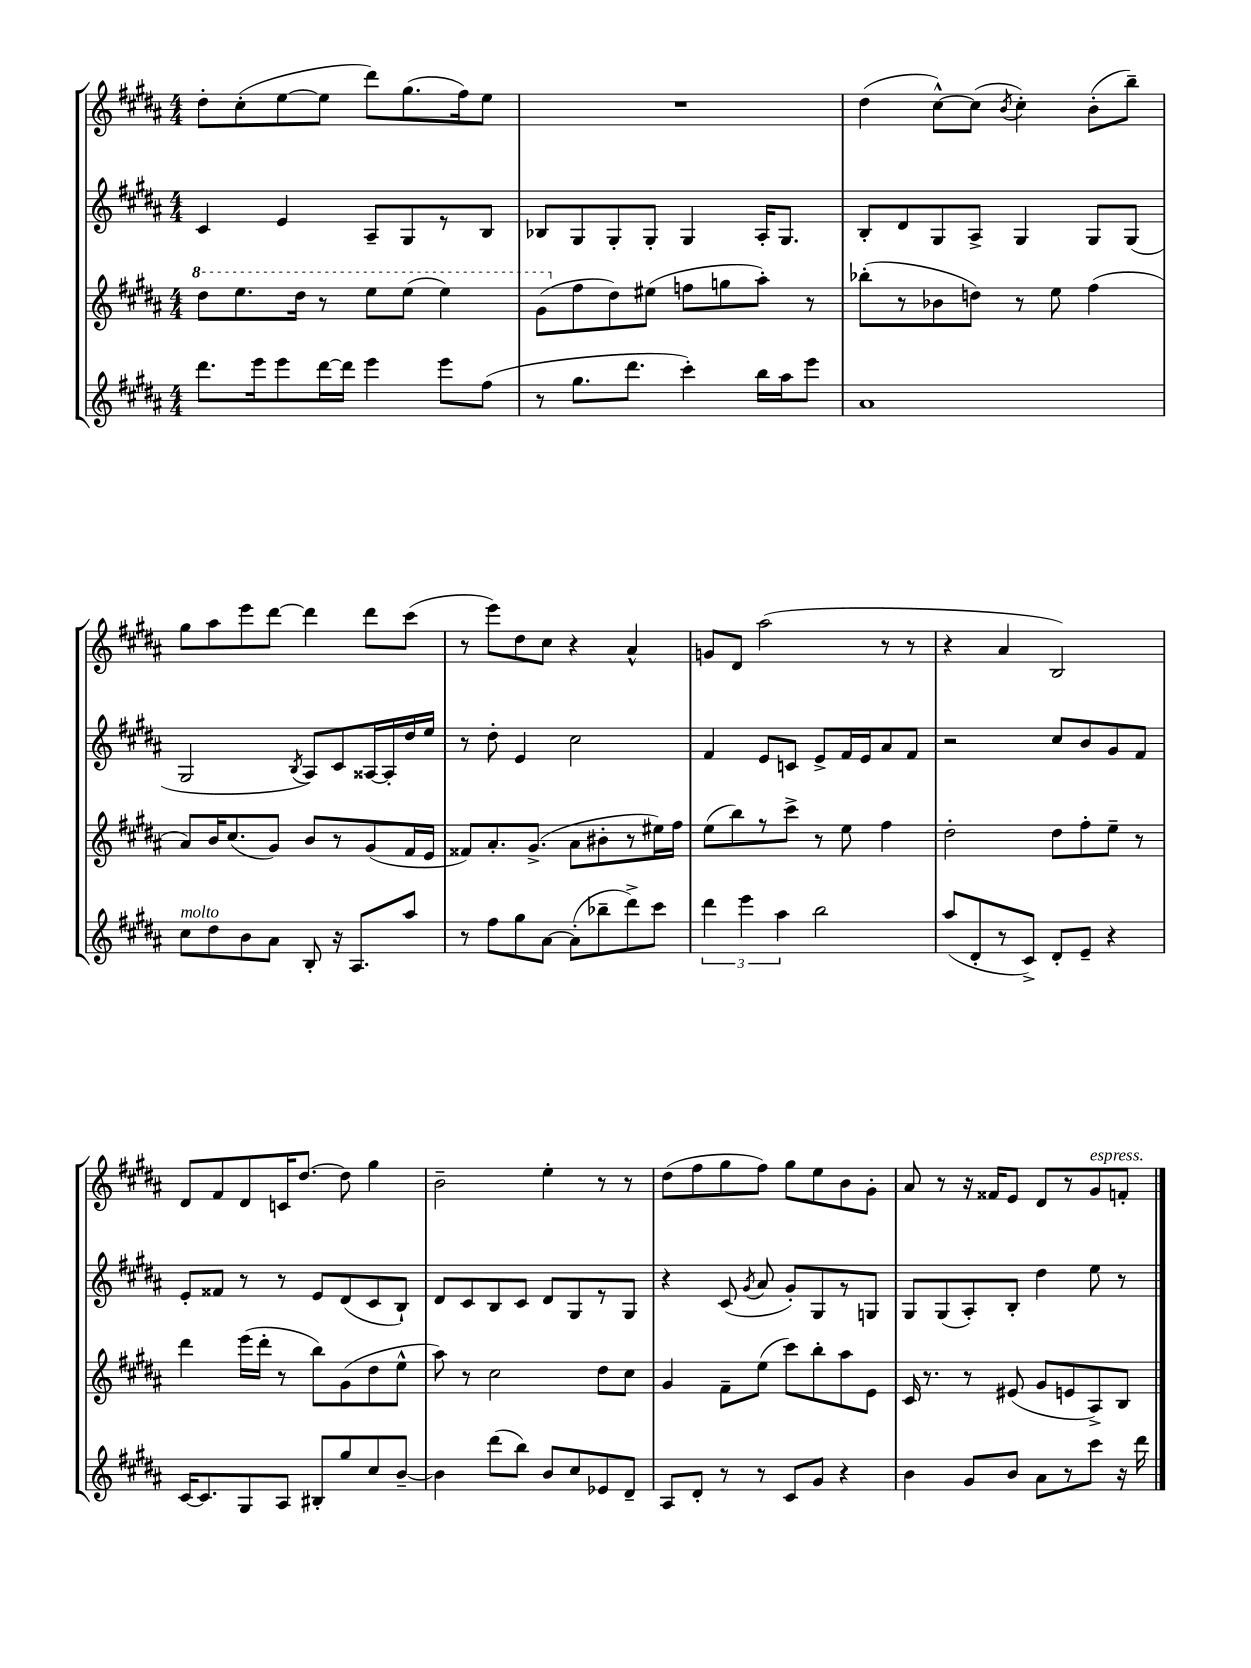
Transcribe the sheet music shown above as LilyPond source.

<<
\new StaffGroup <<
\new Staff = "s0" {
    \clef treble \key b \major \numericTimeSignature \time 4/4
    \autoBeamOff dis''8[-. cis''8-.( e''8~ e''8] dis'''8[) gis''8.( fis''16) e''8] |
    R1 |
    dis''4( cis''8[~-^) cis''8]( \acciaccatura { b'8 } cis''4-.) b'8[-.( b''8]--) |
    gis''8[ ais''8 e'''8 dis'''8]~ dis'''4 dis'''8[ cis'''8]( |
    r8 e'''8[) dis''8 cis''8] r4 ais'4-^ |
    g'8[ dis'8] ais''2( r8 r8 |
    r4 ais'4 b2) |
    dis'8[ fis'8 dis'8 c'16 dis''8.]~ dis''8 gis''4 |
    b'2-- e''4-. r8 r8 |
    dis''8[( fis''8 gis''8 fis''8]) gis''8[ e''8 b'8 gis'8]-. |
    ais'8 r8 r16 fisis'16[ e'8] dis'8[ r8 gis'8^\markup { \italic "espress." } f'8]-. \bar "|." |
}
\new Staff = "s1" {
    \clef treble \key b \major \numericTimeSignature \time 4/4
    \autoBeamOff cis'4 e'4 ais8[-- gis8 r8 b8] |
    bes8[ gis8 gis8-. gis8]-. gis4 ais16[-. gis8.] |
    b8[-. dis'8 gis8 ais8]-> gis4 gis8[ gis8]( |
    gis2 \acciaccatura { b8 } ais8[) cis'8 aisis16~ aisis16-. dis''16 e''16] |
    r8 dis''8-. e'4 cis''2 |
    fis'4 e'8[ c'8] e'8[-> fis'16 e'16 ais'8 fis'8] |
    r2 cis''8[ b'8 gis'8 fis'8] |
    e'8[-. fisis'8] r8 r8 e'8[ dis'8( cis'8 b8]-!) |
    dis'8[ cis'8 b8 cis'8] dis'8[ gis8 r8 gis8] |
    r4 cis'8( \acciaccatura { gis'8 } ais'8 gis'8[-.) gis8 r8 g8] |
    gis8[ gis8( ais8-.) b8]-. dis''4 e''8 r8 \bar "|." |
}
\new Staff = "s2" {
    \clef treble \key b \major \numericTimeSignature \time 4/4
    \autoBeamOff \ottava #1 dis'''8[ e'''8. dis'''16] r8 e'''8[ e'''8]( e'''4) |
    gis''8[( \ottava #0 fis''8 dis''8) eis''8]( f''8[ g''8 ais''8]-.) r8 |
    bes''8[-.( r8 bes'8 d''8]) r8 e''8 fis''4( |
    ais'8[) b'16 cis''8.( gis'8]) b'8[ r8 gis'8( fis'16 e'16] |
    fisis'8[) ais'8.-. gis'8.]->( ais'8[ bis'8-. r8 eis''16) fis''16] |
    e''8[( b''8) r8 cis'''8]-> r8 e''8 fis''4 |
    dis''2-. dis''8[ fis''8-. e''8]-- r8 |
    dis'''4 e'''16[( dis'''16]-. r8 b''8[) gis'8( dis''8 e''8]-^ |
    ais''8) r8 cis''2 dis''8[ cis''8] |
    gis'4 fis'8[-- e''8]( cis'''8[) b''8-. ais''8 e'8] |
    cis'16 r8. r8 eis'8( gis'8[ e'8 ais8->) b8] \bar "|." |
}
\new Staff = "s3" {
    \clef treble \key b \major \numericTimeSignature \time 4/4
    \autoBeamOff dis'''8.[ e'''16 e'''8 dis'''16~ dis'''16] e'''4 e'''8[ fis''8]( |
    r8 gis''8.[ dis'''8.] cis'''4-.) b''16[ ais''16 e'''8] |
    ais'1 |
    cis''8[^\markup { \italic "molto" } dis''8 b'8 ais'8] b8-. r16 ais8.[ ais''8] |
    r8 fis''8[ gis''8 ais'8]~ ais'8[-.( bes''8-- dis'''8->) cis'''8] |
    \tuplet 3/2 { dis'''4 e'''4 ais''4 } b''2 |
    ais''8[( dis'8-. r8 cis'8]->) dis'8[-. e'8]-- r4 |
    cis'16[~ cis'8. gis8 ais8] bis8[-. gis''8 cis''8 b'8]~-- |
    b'4 dis'''8[( b''8]) b'8[ cis''8 ees'8 dis'8]-- |
    ais8[ dis'8]-. r8 r8 cis'8[ gis'8] r4 |
    b'4 gis'8[ b'8] ais'8[ r8 cis'''8] r16 dis'''16 \bar "|." |
}
>>
>>
\layout { \context { \Score \remove "Bar_number_engraver" } }
